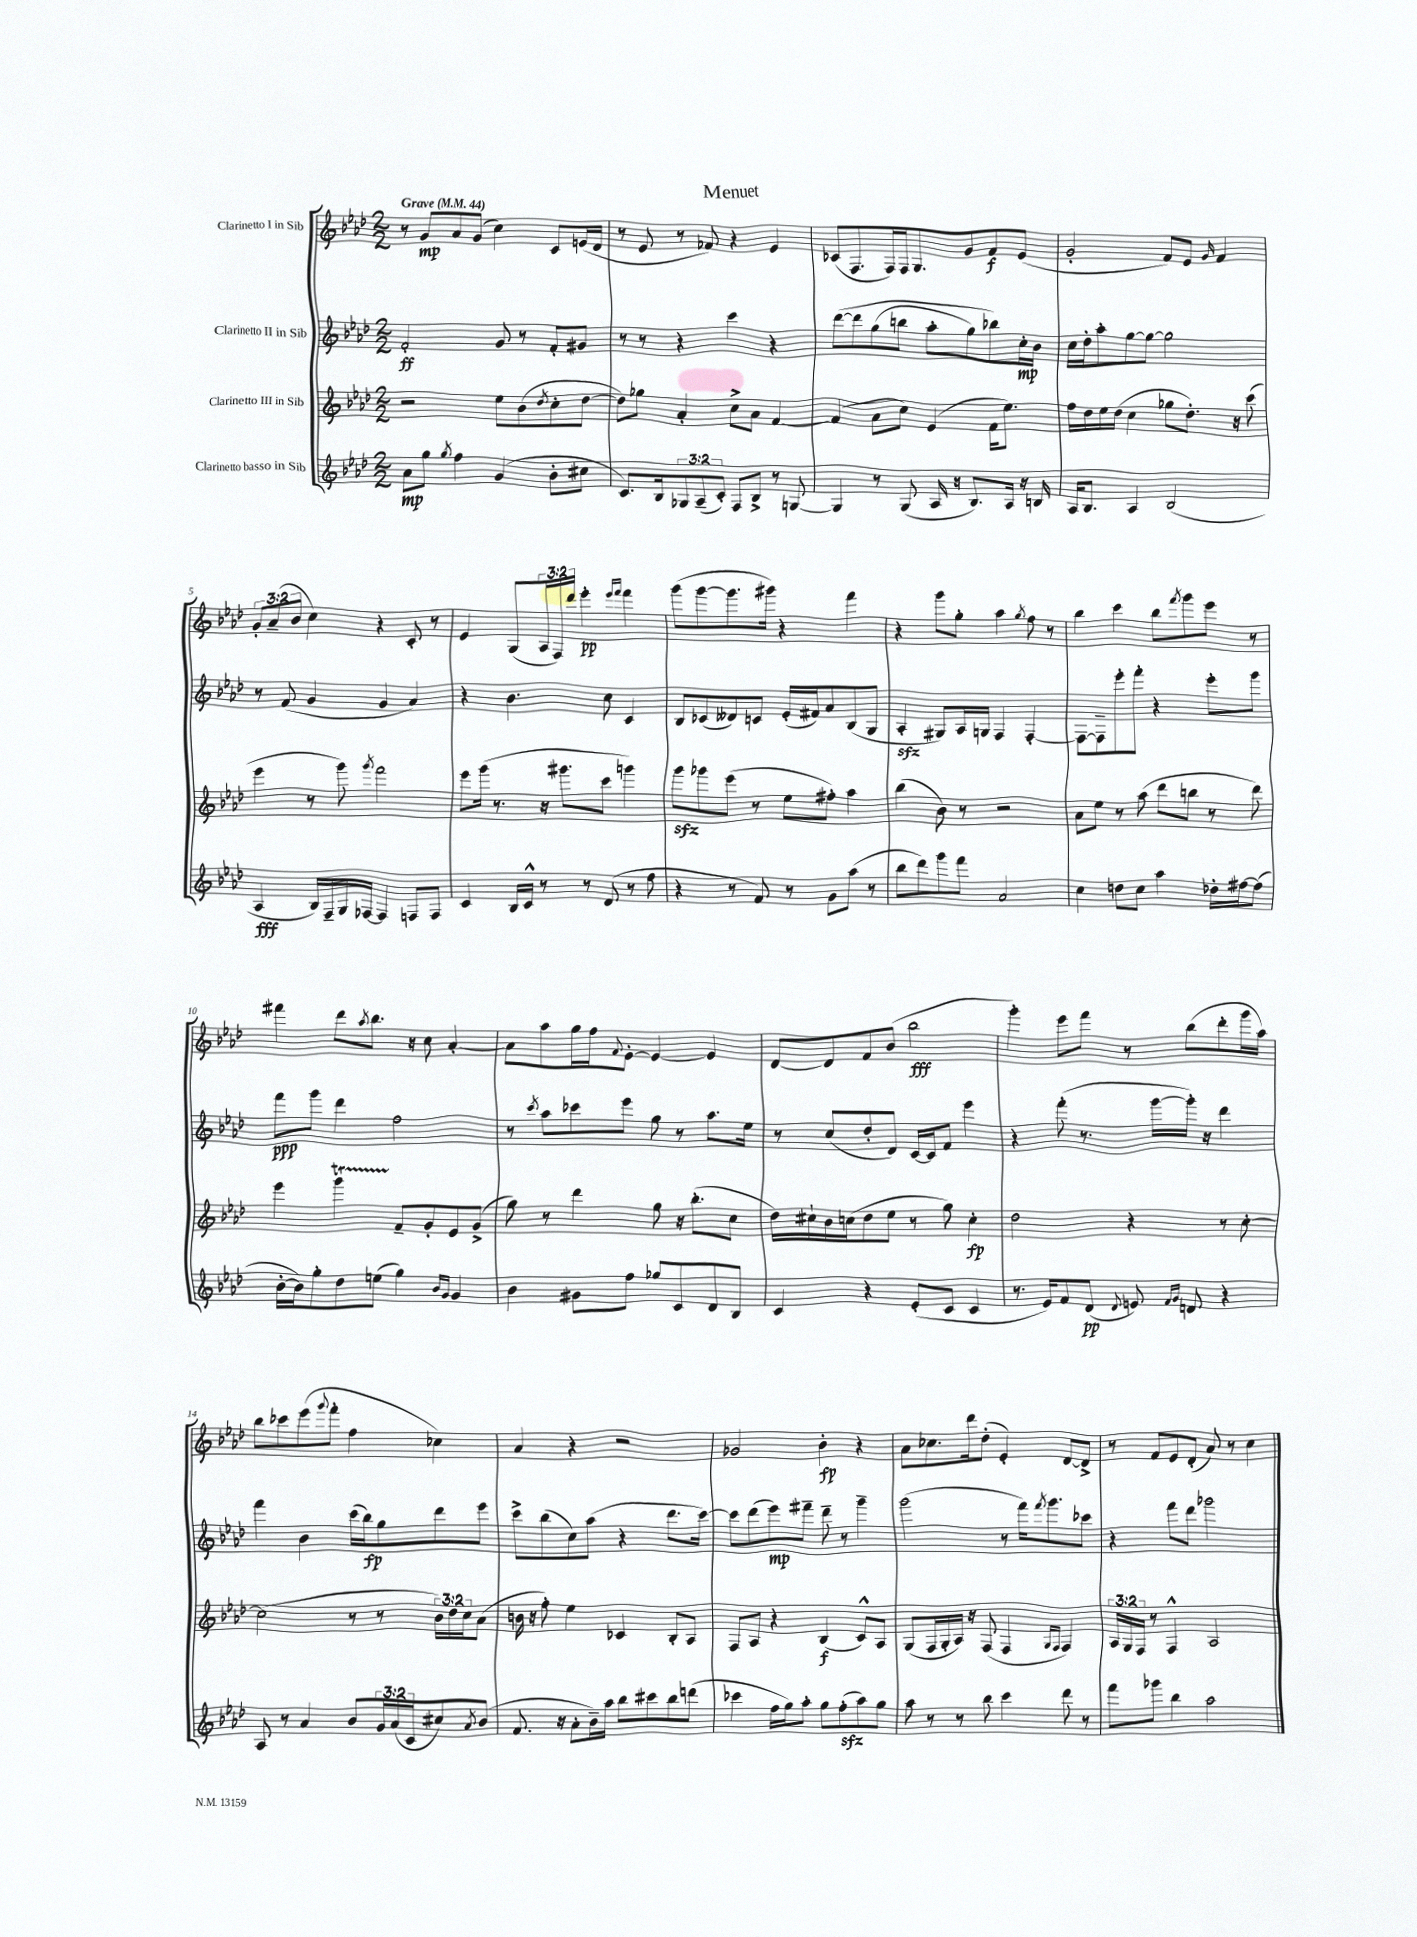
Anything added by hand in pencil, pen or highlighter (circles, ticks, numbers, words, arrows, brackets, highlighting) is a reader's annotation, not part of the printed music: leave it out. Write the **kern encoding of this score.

**kern	**dynam	**kern	**dynam	**kern	**dynam	**kern	**dynam
*part4	*part4	*part3	*part3	*part2	*part2	*part1	*part1
*staff4	*staff4	*staff3	*staff3	*staff2	*staff2	*staff1	*staff1
*I"Clarinetto basso in Sib	*	*I"Clarinetto III in Sib	*	*I"Clarinetto II in Sib	*	*I"Clarinetto I in Sib	*
*clefG2	*	*clefG2	*	*clefG2	*	*clefG2	*
*k[b-e-a-d-]	*	*k[b-e-a-d-]	*	*k[b-e-a-d-]	*	*k[b-e-a-d-]	*
*M2/2	*	*M2/2	*	*M2/2	*	*M2/2	*
*MM44	*	*MM44	*	*MM44	*	*MM44	*
=1	=1	=1	=1	=1	=1	=1	=1
!	!	!	!	!	!	!LO:TX:a:B:t=Grave	!
8a-\L	mp	2r	.	2f'/	ff	8r	.
8gg\J	.	.	.	.	.	8g/L	mp
8qgg/	.	.	.	.	.	.	.
4ff\	.	.	.	.	.	8a-/	.
.	.	.	.	.	.	(8g/J	.
(4g/	.	8ee-\L	.	8g/	.	4cc\)	.
.	.	(8b-\	.	8r	.	.	.
.	.	8qdd-/	.	.	.	.	.
8b-'\L	.	8cc'\	.	8f'/L	.	8c/L	.
8cc#X\J	.	[8dd-\J	.	8g#X/J	.	(16en/L	.
.	.	.	.	.	.	16d-/JJ	.
=2	=2	=2	=2	=2	=2	=2	=2
8.c/L)	.	8dd-\L])	.	8r	.	8r	.
.	.	8gg-X\J	.	8r	.	8e-/	.
16B-/k	.	.	.	.	.	.	.
12G-X/	.	4a-'/	.	4r	.	8r	.
(12A-~/	.	.	.	.	.	.	.
.	.	.	.	.	.	8f-X/)	.
12c'/J)	.	.	.	.	.	.	.
8F/L	.	8cc^\L	.	4ccc\	.	4r	.
8B-^/J	.	8a-\J	.	.	.	.	.
8r	.	[4f/	.	4r	.	4e-/	.
[8Gn/	.	.	.	.	.	.	.
=3	=3	=3	=3	=3	=3	=3	=3
4G/]	.	(4f/]	.	([8ddd-\L	.	(8c-X/L	.
.	.	.	.	8ddd-\]	.	8.F/	.
8r	.	8a-\L	.	(8gg\	.	.	.
.	.	.	.	.	.	16F/L)	.
(8G/	.	8cc\J)	.	8bbn\J	.	16F/J	.
.	.	.	.	.	.	8.G/	.
16A-/	.	(4e-/	.	8aa-'\L	.	.	.
16r	.	.	.	.	.	.	.
8.B-/L)	.	.	.	8gg\)	.	8g/	.
.	.	16f\KL	.	8bb-X\)	.	8f/	f
16A-/Jk	.	8.ee-\J)	.	.	.	.	.
16r	.	.	.	16cc'\L	mp	(8e-/J	.
16Bn/	.	.	.	16b-\JJ	.	.	.
=4	=4	=4	=4	=4	=4	=4	=4
16A-/KL	.	16ff\LL	.	16cc\LL	.	2g'/	.
8.B-/J	.	16dd-\	.	16dd-'\J	.	.	.
.	.	16ee-\	.	8aa-'\	.	.	.
.	.	(16dd-\JJ	.	.	.	.	.
4A-/	.	4cc\	.	[8gg\	.	.	.
.	.	.	.	8gg\J_	.	.	.
(2B-/	.	8gg-X\L	.	2gg\]	.	8f/L)	.
.	.	8.dd-'\J)	.	.	.	8e-/J	.
.	.	.	.	.	.	16qqg/	.
.	.	.	.	.	.	4f/	.
.	.	16r	.	.	.	.	.
.	.	(8ccc\	.	.	.	.	.
!!LO:LB:g=z
=5	=5	=5	=5	=5	=5	=5	=5
4A-/	fff	4eee-\	.	8r	.	12g'/L	.
.	.	.	.	.	.	(12a-~/	.
.	.	.	.	(8f/	.	.	.
.	.	.	.	.	.	12b-/J	.
16B-/LL)	.	8r	.	4g/	.	4cc\)	.
16F~/	.	.	.	.	.	.	.
16G/	.	8ggg\)	.	.	.	.	.
[16F-X/JJ	.	.	.	.	.	.	.
.	.	8qggg/	.	.	.	.	.
4F-/]	.	2fff\	.	4g/	.	4r	.
8Fn/L	.	.	.	4a-/)	.	8c'/	.
8F/J	.	.	.	.	.	8r	.
=6	=6	=6	=6	=6	=6	=6	=6
4c/	.	8eee-\L	.	4r	.	4e-/	.
.	.	(16ggg\Jk	.	.	.	.	.
.	.	8.r	.	.	.	.	.
16B-/LL	.	.	.	4.b-\	.	(8G/L	.
16c^^/JJ	.	.	.	.	.	.	.
8r	.	16r	.	.	.	24A-/L	.
.	.	.	.	.	.	24F/)	.
.	.	8.ggg#X\L	.	.	.	.	.
.	.	.	.	.	.	24ddd-/JJ	.
8r	.	.	.	.	.	4eee-'\	pp
(8d-/	.	8ccc\J	.	8cc\	.	.	.
.	.	.	.	.	.	16qqeee-/LL	.
.	.	.	.	.	.	16qqfff/JJ	.
8r	.	4gggn\)	.	4c/	.	4fff\	.
8ff\	.	.	.	.	.	.	.
=7	=7	=7	=7	=7	=7	=7	=7
4r	.	8gggzz\L	.	8B-/L	.	(8ggg\L	.
.	.	8ggg-X\	.	(8c-X/	.	[8ggg\	.
8r	.	(8eee-\J	.	8d--X/)	.	8.ggg\]	.
8f/)	.	8r	.	8cn/J	.	.	.
.	.	.	.	.	.	16ggg#X\Jk)	.
8r	.	8ee-\L	.	(16e-'/LL	.	4r	.
.	.	.	.	16f#X/J)	.	.	.
8g\L	.	8ff#X'\J)	.	8a-/	.	.	.
(8aa-\J	.	4aa-\	.	(8B-/	.	4fff\	.
8r	.	.	.	8G/J	.	.	.
=8	=8	=8	=8	=8	=8	=8	=8
8bb-\L	.	(4bb-\	.	4A-zz'/	.	4r	.
8ddd-\)	.	.	.	.	.	.	.
8ggg\	.	8b-\)	.	8G#X/L)	.	8ggg\L	.
8fff\J	.	8r	.	16A-/L	.	8gg'\J	.
.	.	.	.	16Gn/JJ	.	.	.
2a-/	.	2r	.	4F/	.	4aa-\	.
.	.	.	.	.	.	8qgg/	.
.	.	.	.	[4F'/	.	8ff\	.
.	.	.	.	.	.	8r	.
=9	=9	=9	=9	=9	=9	=9	=9
4cc\	.	8a-\L	.	8F\L_	.	4bb-\	.
.	.	8ee-\J	.	8F~\]	.	.	.
8ddn\L	.	8r	.	8eee-'\	.	4ccc\	.
8cc\J	.	(8aa-\	.	8fff'\J	.	.	.
4aa-\	.	8ddd-\L	.	4r	.	8bb-\L	.
.	.	.	.	.	.	8qfff/	.
.	.	8bbn\J	.	.	.	8ggg\	.
16dd-X'\LL	.	8r	.	8eee-'\L	.	8eee-\J	.
[16ff#X\J	.	.	.	.	.	.	.
(8ff#\J]	.	8ddd-\)	.	8ggg\J	.	8r	.
!!LO:LB:g=z
=10	=10	=10	=10	=10	=10	=10	=10
[16b-'\LL	.	4eee-\	.	8fff\L	ppp	4fff#X\	.
16b-\J])	.	.	.	.	.	.	.
8gg'\	.	.	.	8ggg\J	.	.	.
8dd-\	.	4gggt\	.	4ddd-\	.	8ddd-\L	.
.	.	.	.	.	.	8qaa-/	.
(8een\J	.	.	.	.	.	8.bb-\J	.
4gg\)	.	8f~/L	.	2ff\	.	.	.
.	.	.	.	.	.	16r	.
.	.	8g'/	.	.	.	8cc\	.
16qqb-/LL	.	.	.	.	.	.	.
16qqg/JJ	.	.	.	.	.	.	.
4g/	.	8e-/	.	.	.	[4a-'/	.
.	.	(8g^/J	.	.	.	.	.
=11	=11	=11	=11	=11	=11	=11	=11
4b-\	.	8gg\)	.	8r	.	8a-\L]	.
.	.	.	.	8qccc/	.	.	.
.	.	8r	.	8aa-\L	.	8aa-\	.
8g#X\L	.	4ddd-\	.	8ccc-X\	.	16gg\L	.
.	.	.	.	.	.	16ff\J	.
.	.	.	.	.	.	8qqf/	.
8ff\J	.	.	.	8eee-\J	.	[8e-'\J	.
8gg-X/L	.	8gg\	.	8gg\	.	4e-/_	.
8c/	.	16r	.	8r	.	.	.
.	.	(8.bb-'\L	.	.	.	.	.
8d-/	.	.	.	8.aa-\L	.	4e-/]	.
8B-/J	.	8cc\J	.	.	.	.	.
.	.	.	.	16ee-\Jk	.	.	.
=12	=12	=12	=12	=12	=12	=12	=12
4c/	.	16dd-\LL)	.	8r	.	[8d-/L	.
.	.	16cc#X`\	.	.	.	.	.
.	.	16b-\	.	(8cc/L	.	8d-/]	.
.	.	(16ccn\J	.	.	.	.	.
4r	.	8dd-\	.	8dd-'/	.	8f/	.
.	.	8ee-\J	.	8d-/J)	.	(8b-/J	.
(8e-'/L	.	8r	.	[16c/LL	.	2bb-\	fff
.	.	.	.	16c/J]	.	.	.
8c/J	.	8gg\)	.	8f/J	.	.	.
4c/	.	4cc'\	fp	4eee-\	.	.	.
=13	=13	=13	=13	=13	=13	=13	=13
8.r	.	2dd-\	.	4r	.	4ggg'\)	.
16e-/KL)	.	.	.	.	.	.	.
8f/	.	.	.	(8fff'\	.	8eee-\L	.
(8d-/J	pp	.	.	8.r	.	8fff\J	.
8qqd-/	.	.	.	.	.	.	.
8en/)	.	4r	.	.	.	8r	.
.	.	.	.	[16ggg\LL	.	.	.
16qqf/LL	.	.	.	.	.	.	.
16qqg/JJ	.	.	.	.	.	.	.
8dn/	.	.	.	16ggg'\JJ])	.	(8bb-\L	.
.	.	.	.	16r	.	.	.
4r	.	8r	.	4ddd-\	.	8ddd-'\	.
.	.	[8cc'\	.	.	.	16ggg\L	.
.	.	.	.	.	.	16aa-\JJ)	.
!!LO:LB:g=z
=14	=14	=14	=14	=14	=14	=14	=14
8A-/	.	(2cc\]	.	4fff\	.	8bb-\L	.
8r	.	.	.	.	.	8ccc-X\	.
4a-/	.	.	.	4b-\	.	(8eee-\	.
.	.	.	.	.	.	8qqggg/	.
.	.	.	.	.	.	8fff'\J	.
8b-/L	.	8r	.	(16ccc\LL	.	4ff\	.
.	.	.	.	16bb-\J)	fp	.	.
24g/L	.	8r	.	8gg\	.	.	.
(24a-/	.	.	.	.	.	.	.
24c/J	.	.	.	.	.	.	.
8cc#X/)	.	24b-\LL)	.	8ddd-\	.	4cc-X\)	.
.	.	24dd-\	.	.	.	.	.
.	.	24cc\J	.	.	.	.	.
8qa-/	.	.	.	.	.	.	.
(8b-/J	.	(8a-\J	.	8eee-\J	.	.	.
=15	=15	=15	=15	=15	=15	=15	=15
8.f/	.	16bn\	.	8ccc^\L	.	4a-/	.
.	.	16r	.	.	.	.	.
.	.	8ff'\)	.	(8bb-\	.	.	.
16r	.	.	.	.	.	.	.
8a-'\L	.	4ee-\	.	8cc\)	.	4r	.
16b-~\L)	.	.	.	(8aa-\J	.	.	.
16aa-\JJ	.	.	.	.	.	.	.
8bb-\L	.	4c-X/	.	4r	.	2r	.
8ccc#X\	.	.	.	.	.	.	.
8bb-\	.	8B-'/L	.	8.ddd-\L	.	.	.
(8dddn\J	.	8A-/J	.	.	.	.	.
.	.	.	.	[16ccc\Jk)	.	.	.
=16	=16	=16	=16	=16	=16	=16	=16
4ccc-X\	.	8F/L	.	8ccc\L]	.	2g-X/	.
.	.	8A-/J	.	(8ddd-\	.	.	.
16ff\LL	.	4r	.	8eee-\)	mp	.	.
16gg\J)	.	.	.	.	.	.	.
8aa-'\J	.	.	.	8fff#X~\J	.	.	.
8gg\L	.	(4B-/	f	8ddd-~\	.	4b-'\	fp
(8ffzz'\	.	.	.	8r	.	.	.
8aa-\)	.	8c^^/L)	.	4ggg~\	.	4r	.
8gg\J	.	8A-/J	.	.	.	.	.
=17	=17	=17	=17	=17	=17	=17	=17
8aa-\	.	(8G/L	.	(2ggg\	.	8a-\L	.
8r	.	16F/L	.	.	.	8.cc-X\	.
.	.	16G'/	.	.	.	.	.
8r	.	16A-/JJ)	.	.	.	.	.
.	.	16r	.	.	.	16ddd-\k	.
8bb-\	.	(8F/	.	.	.	(8dd-'\J	.
4ccc\	.	4F/	.	8r	.	4e-'/)	.
.	.	.	.	16fff\KL)	.	.	.
.	.	.	.	8qfff/	.	.	.
.	.	.	.	8.ggg\	.	.	.
.	.	16qqG/LL	.	.	.	.	.
.	.	16qqF/JJ	.	.	.	.	.
8ddd-\	.	4F/)	.	.	.	[8d-/L	.
8r	.	.	.	8ccc-X\J	.	8d-^/J]	.
=18	=18	=18	=18	=18	=18	=18	=18
8fff\L	.	24A-/LL	.	4r	.	8r	.
.	.	24G/	.	.	.	.	.
.	.	24F/JJ	.	.	.	.	.
8ggg-X\J	.	8r	.	.	.	8f/L	.
4bb-\	.	4F^^/	.	8fff\L	.	8e-/	.
.	.	.	.	8ddd-\J	.	(8d-'/J	.
2aa-\	.	2A-/	.	2ggg-X\	.	8a-/)	.
.	.	.	.	.	.	8r	.
.	.	.	.	.	.	4cc\	.
==	==	==	==	==	==	==	==
*-	*-	*-	*-	*-	*-	*-	*-
